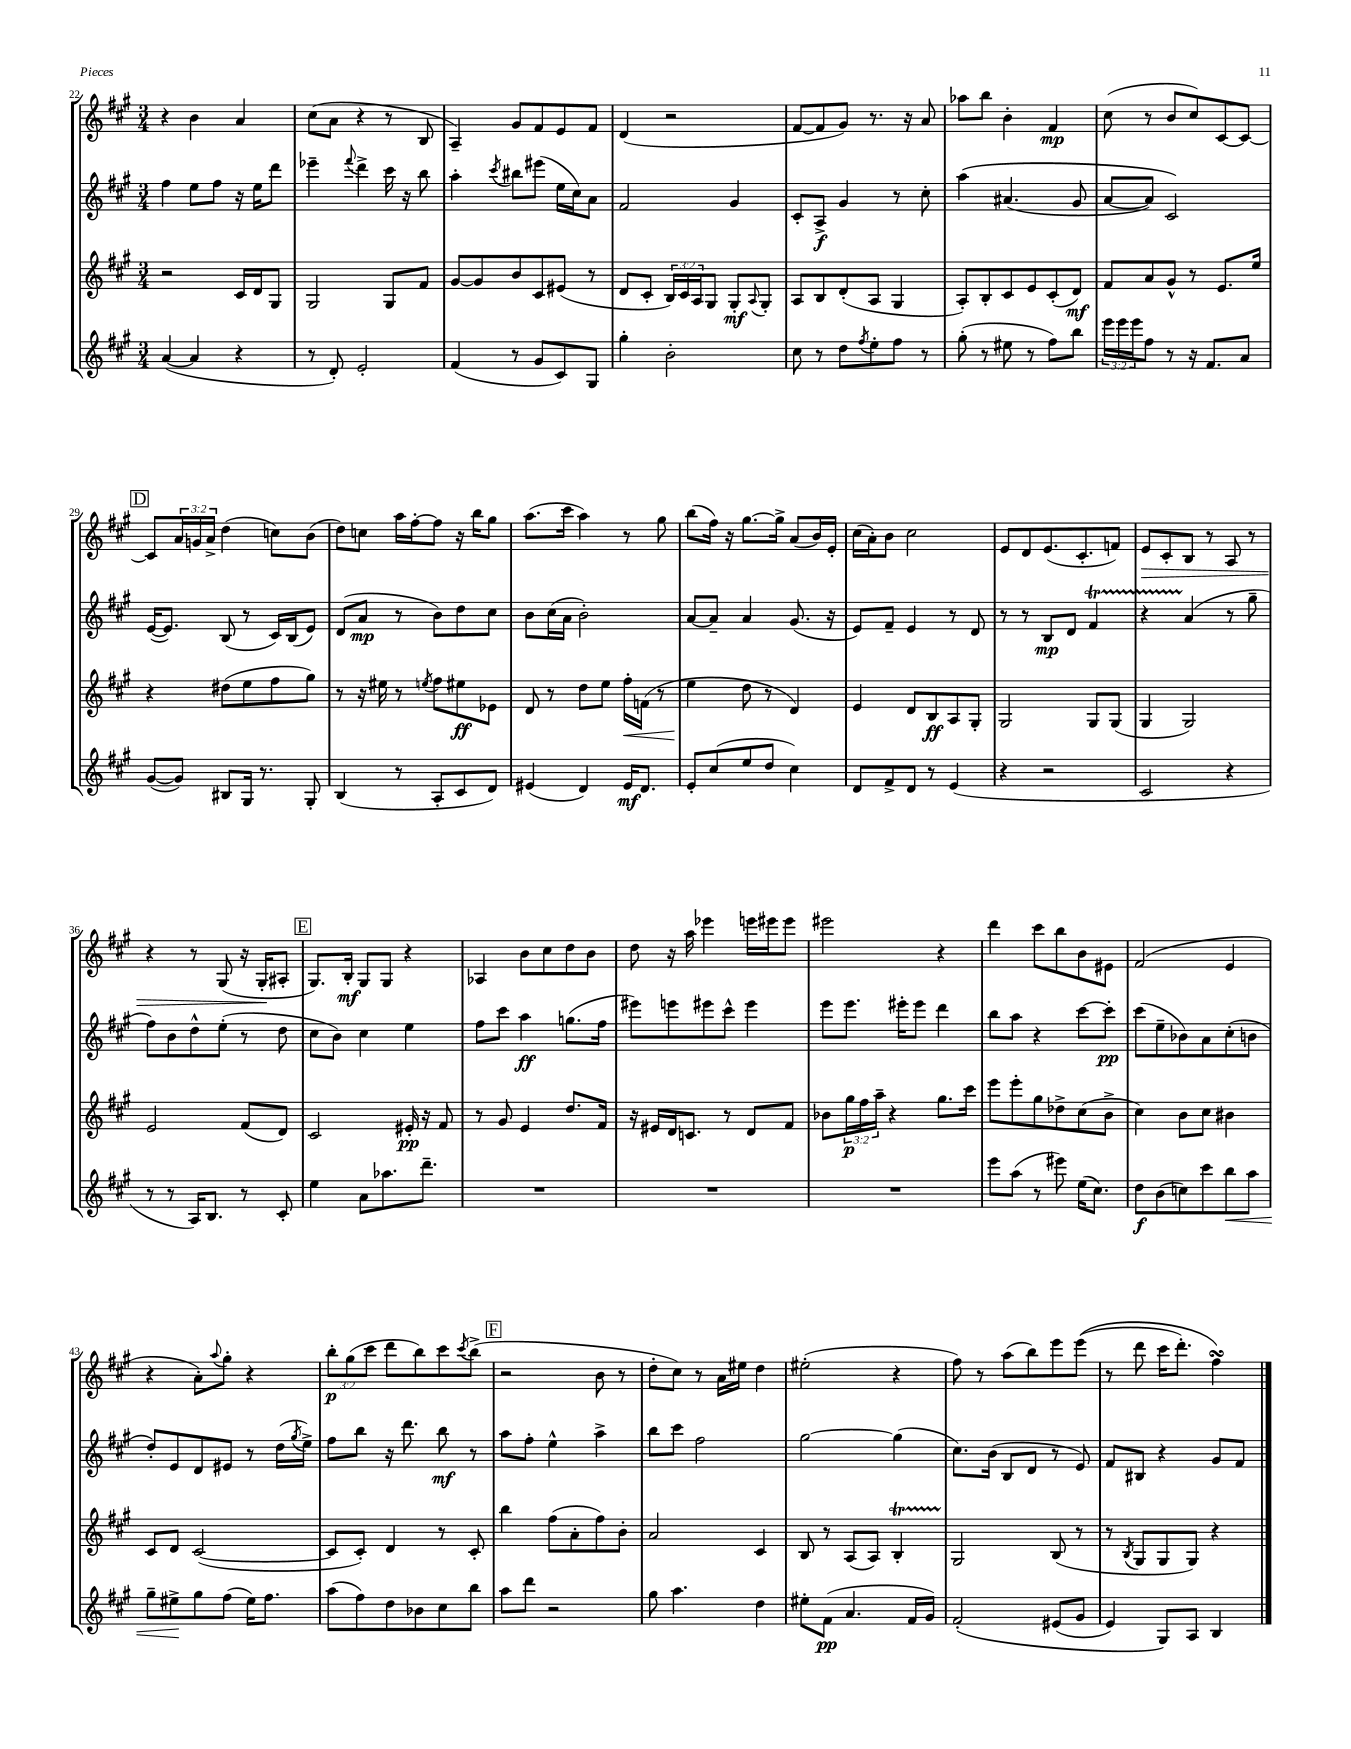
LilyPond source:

<<
\new StaffGroup <<
\new Staff = "s0" {
    \clef treble \key a \major \numericTimeSignature \time 3/4 \override Staff.TupletNumber.text = #tuplet-number::calc-fraction-text
    r4 b'4 a'4 |
    cis''8( a'8 r4 r8 b8 |
    a4--) gis'8 fis'8 e'8 fis'8 |
    d'4( r2 |
    fis'8~ fis'8 gis'8) r8. r16 a'8 |
    aes''8 b''8 b'4-. fis'4\mp |
    cis''8( r8 b'8 cis''8) cis'8~ cis'8~ |
    \mark \markup { \box "D" } cis'8 \tuplet 3/2 { a'16 g'16 a'16-> } d''4( c''8) b'8( |
    d''8) c''8 a''16 fis''16~-. fis''8 r16 b''16 gis''8 |
    a''8.( cis'''16 a''4) r8 gis''8 |
    b''8( fis''16) r16 gis''8.~ gis''16-> a'8( b'16) e'16-. |
    cis''16( a'16-.) b'8 cis''2 |
    e'8 d'8 e'8.( cis'8.-. f'8) |
    e'8\> cis'8-. b8 r8 a8 r8 |
    r4 r8 gis8( r16 gis16-.\! ais8-. |
    \mark \markup { \box "E" } gis8.) b16-.\mf gis8 gis8 r4 |
    aes4 b'8 cis''8 d''8 b'8 |
    d''8 r16 a''16 ees'''4 e'''16 eis'''16 eis'''8 |
    eis'''2 r4 |
    d'''4 cis'''8 b''8 b'8 eis'8 |
    fis'2( e'4 |
    r4 a'8-.) \appoggiatura { a''8 } gis''8-. r4 |
    \tuplet 3/2 { b''8-.\p gis''8( cis'''8 } d'''8 b''8) cis'''8 \acciaccatura { cis'''8 } b''8->( |
    \mark \markup { \box "F" } r2 b'8 r8 |
    d''8-. cis''8) r8 a'16 eis''16 d''4 |
    eis''2-.( r4 |
    fis''8) r8 a''8( b''8) e'''8 e'''8(\( |
    r8 d'''8 cis'''16 d'''8.-.) fis''4\turn\) \bar "|." |
}
\new Staff = "s1" {
    \clef treble \key a \major \numericTimeSignature \time 3/4
    fis''4 e''8 fis''8 r16 e''16 d'''8 |
    ees'''4-- \appoggiatura { fis'''8 } d'''4-> cis'''16 r16 b''8 |
    a''4-. \acciaccatura { cis'''8 } bis''8 eis'''8( e''16 cis''16) a'8 |
    fis'2 gis'4 |
    cis'8-. a8->\f gis'4 r8 cis''8-. |
    a''4\( ais'4.( gis'8 |
    a'8~ a'8) cis'2\) |
    \mark \markup { \box "D" } e'16~( e'8.) b8( r8 cis'16) b16( e'8) |
    d'8( a'8\mp r8 b'8) d''8 cis''8 |
    b'8 cis''16( a'16 b'2-.) |
    a'8~ a'8-- a'4 gis'8.( r16 |
    e'8) fis'8-- e'4 r8 d'8 |
    r8 r8 b8\mp d'8 fis'4\startTrillSpan |
    r4 a'4\stopTrillSpan( r8 gis''8-- |
    fis''8) b'8 d''8-^ e''8-.( r8 d''8 |
    \mark \markup { \box "E" } cis''8 b'8) cis''4 e''4 |
    fis''8 cis'''8 a''4\ff g''8.( fis''16 |
    eis'''8) e'''8 eis'''8 cis'''8-^ eis'''4 |
    e'''8 e'''8. eis'''16-. eis'''8 d'''4 |
    b''8 a''8 r4 cis'''8~ cis'''8-.\pp |
    cis'''8( e''8-- bes'8) a'8 cis''8-.( b'8 |
    d''8-.) e'8 d'8 eis'8 r8 d''16( \acciaccatura { gis''8 } e''16->) |
    fis''8 b''8 r16 d'''8. b''8\mf r8 |
    \mark \markup { \box "F" } a''8 fis''8-. e''4-^ a''4-> |
    b''8 cis'''8 fis''2 |
    gis''2~ gis''4( |
    cis''8.) b'16( b8 d'8 r8 e'8) |
    fis'8 bis8 r4 gis'8 fis'8 \bar "|." |
}
\new Staff = "s2" {
    \clef treble \key a \major \numericTimeSignature \time 3/4 \override Staff.TupletNumber.text = #tuplet-number::calc-fraction-text
    r2 cis'16 d'16 gis8 |
    gis2 gis8 fis'8 |
    gis'8~ gis'8 b'8 cis'8 eis'8( r8 |
    d'8 cis'8-. \tuplet 3/2 { b16) cis'16 a16 } gis8 gis8-.\mf \appoggiatura { a8 } gis8-. |
    a8 b8 d'8-.( a8 gis4 |
    a8-.) b8-. cis'8 e'8 cis'8-.( d'8\mf) |
    fis'8 a'8 gis'8-^ r8 e'8. e''16 |
    \mark \markup { \box "D" } r4 dis''8( e''8 fis''8 gis''8) |
    r8 r16 eis''16 r8 \acciaccatura { e''8 } fis''8 eis''8\ff ees'8 |
    d'8 r8 d''8 e''8 fis''16-.\< f'16( r8 |
    e''4\! d''8 r8 d'4) |
    e'4 d'8 b8\ff a8 gis8-. |
    gis2 gis8 gis8( |
    gis4 gis2) |
    e'2 fis'8( d'8) |
    \mark \markup { \box "E" } cis'2 eis'16-.\pp r16 fis'8 |
    r8 gis'8 e'4 d''8. fis'16 |
    r16 eis'16 d'16 c'8. r8 d'8 fis'8 |
    bes'8 \tuplet 3/2 { gis''16\p fis''16 a''16-- } r4 gis''8. cis'''16 |
    e'''8 e'''8-. gis''8 des''8-> cis''8( b'8-> |
    cis''4) b'8 cis''8 bis'4 |
    cis'8 d'8 cis'2~( |
    cis'8 cis'8-.) d'4 r8 cis'8-. |
    \mark \markup { \box "F" } b''4 fis''8( a'8-. fis''8) b'8-. |
    a'2 cis'4 |
    b8 r8 a8( a8) b4-.\startTrillSpan |
    gis2\stopTrillSpan b8( r8 |
    r8 \acciaccatura { b8 } gis8 gis8 gis8) r4 \bar "|." |
}
\new Staff = "s3" {
    \clef treble \key a \major \numericTimeSignature \time 3/4 \override Staff.TupletNumber.text = #tuplet-number::calc-fraction-text
    a'4~( a'4 r4 |
    r8 d'8-.) e'2-. |
    fis'4( r8 gis'8 cis'8) gis8 |
    gis''4-. b'2-. |
    cis''8 r8 d''8 \acciaccatura { fis''8 } e''8-. fis''8 r8 |
    gis''8-.( r8 eis''8 r8 fis''8) b''8 |
    \tuplet 3/2 { e'''16 e'''16 e'''16 } fis''8 r8 r16 fis'8. a'8 |
    \mark \markup { \box "D" } gis'8~( gis'8) bis8 gis16 r8. gis8-. |
    b4( r8 a8-. cis'8 d'8) |
    eis'4( d'4) eis'16\mf d'8. |
    e'8-. cis''8( e''8 d''8 cis''4) |
    d'8 fis'8-> d'8 r8 e'4( |
    r4 r2 |
    cis'2 r4 |
    r8 r8 a16) b8. r8 cis'8-. |
    \mark \markup { \box "E" } e''4 a'8 aes''8. d'''8.-- |
    R2. |
    R2. |
    R2. |
    e'''8 a''8( r8 eis'''8) e''16( cis''8.) |
    d''8\f b'8( c''8) cis'''8 b''8\< a''8 |
    gis''8-- eis''8->\! gis''8 fis''8( eis''16) fis''8. |
    a''8( fis''8) d''8 bes'8 cis''8 b''8 |
    \mark \markup { \box "F" } a''8 d'''8 r2 |
    gis''8 a''4. d''4 |
    eis''8-. fis'8\pp( a'4. fis'16 gis'16) |
    fis'2-.\( eis'8( gis'8 |
    e'4) gis8\) a8 b4 \bar "|." |
}
>>
>>
\layout { \context { \Score currentBarNumber = #22 } }
